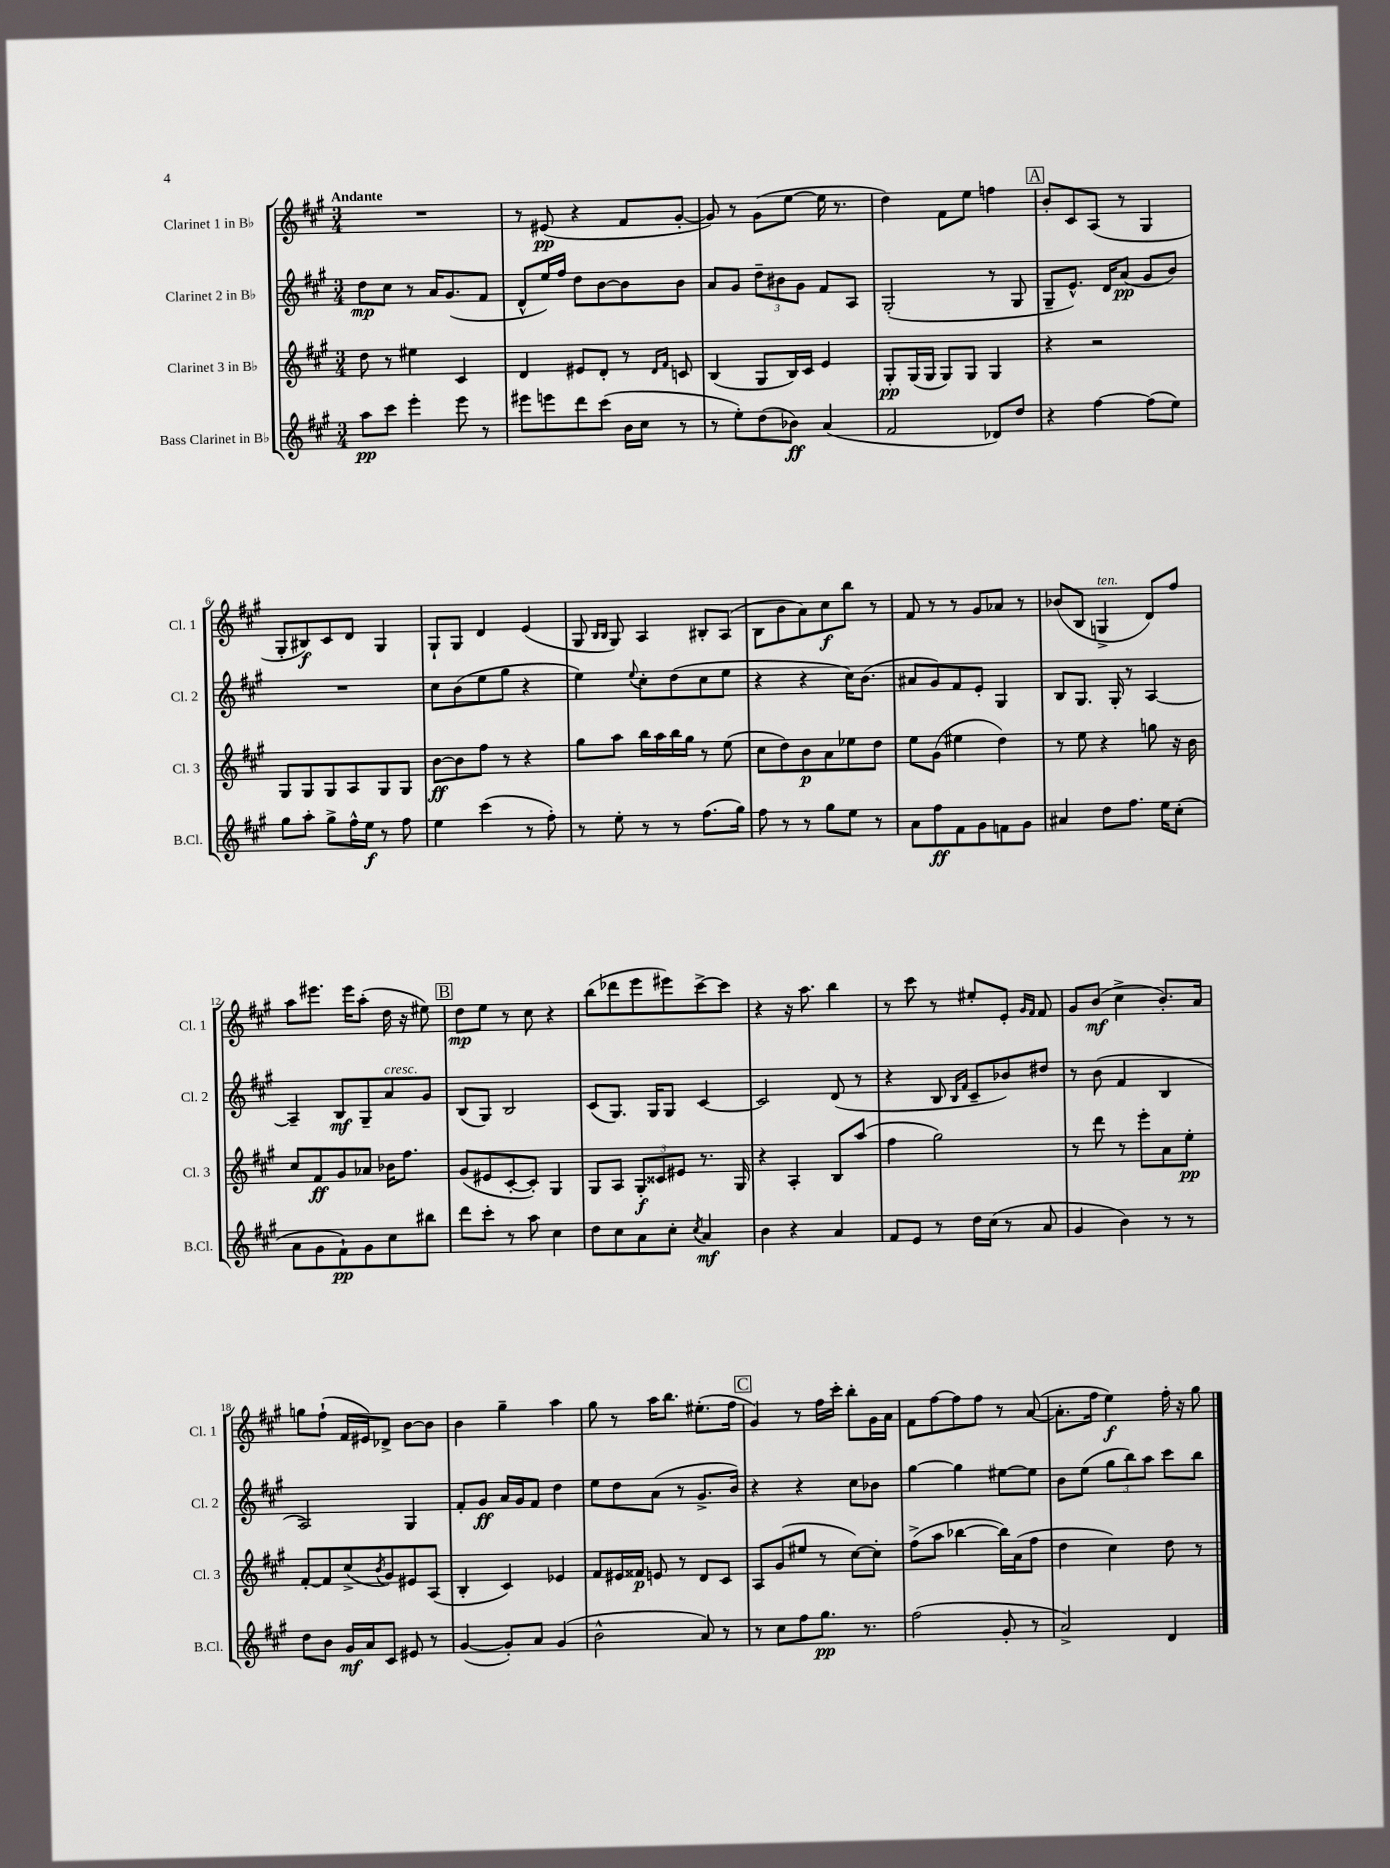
<<
\new StaffGroup <<
\new Staff = "s0" \with { instrumentName = "Clarinet 1 in Bb" shortInstrumentName = "Cl. 1" } {
    \clef treble \key a \major \numericTimeSignature \time 3/4 \tempo "Andante"
    R2. |
    r8 eis'8\pp( r4 fis'8 gis'8~-. |
    gis'8) r8 gis'8( e''8~ e''16 r8. |
    d''4) fis'8 e''8 f''4 |
    \mark \markup { \box "A" } b'8-. cis'8 a8( r8 gis4 |
    gis8-. bis8\f) cis'8 d'8 gis4 |
    gis8-! gis8 d'4 e'4( |
    gis8 \grace { b16 b16 } gis8) a4 bis8-. a8( |
    b8 b'8 a'8) cis''8\f b''8 r8 |
    fis'8 r8 r8 gis'8 aes'8 r8 |
    bes'8( b8 g4->^\markup { \italic "ten." } d'8) fis''8 |
    a''8 eis'''8. eis'''16 a''8-.( d''16 r16 eis''8) |
    \mark \markup { \box "B" } d''8\mp e''8 r8 cis''8 r4 |
    b''8( des'''8 e'''8 eis'''8) cis'''8~-> cis'''8 |
    r4 r16 a''8. b''4 |
    r8 cis'''8 r8 eis''8-. e'8-. \grace { gis'16 fis'16 } fis'8 |
    gis'8 b'8\mf( cis''4-> b'8.-.) a'16 |
    g''8 fis''8-!( fis'16 eis'16) des'8-> b'8~ b'8 |
    b'4 gis''4-- a''4 |
    gis''8 r8 a''16 b''8. eis''8.-.( fis''16 |
    \mark \markup { \box "C" } gis'4) r8 fis''16 cis'''16-. b''8-. gis'16 a'16 |
    fis'8 fis''8~ fis''8 fis''8 r8 a'8~( |
    a'8.-. fis''16 e''4\f) fis''16-. r16 gis''8 \bar "|." |
}
\new Staff = "s1" \with { instrumentName = "Clarinet 2 in Bb" shortInstrumentName = "Cl. 2" } {
    \clef treble \key a \major \numericTimeSignature \time 3/4
    d''8\mp cis''8 r8 a'16 gis'8.( fis'8 |
    d'8-^ e''16) fis''16 d''8 b'8~ b'8 b'8 |
    a'8 gis'8 \tuplet 3/2 { d''8-- bis'8 gis'8 } fis'8 a8 |
    gis2-.( r8 gis8 |
    \mark \markup { \box "A" } gis8-- e'8.-^) d'16 a'8\pp( gis'8 b'8) |
    R2. |
    cis''8 b'8( e''8 gis''8 r4 |
    e''4) \appoggiatura { e''8 } cis''8-. d''8( cis''8 e''8 |
    r4 r4 cis''16) b'8.( |
    ais'8 gis'8) fis'8 e'8-. gis4 |
    b8 gis8. gis16-. r8 a4~ |
    a4-- b8\mf gis8-- a'8^\markup { \italic "cresc." } gis'8 |
    \mark \markup { \box "B" } b8( gis8) b2 |
    cis'8( gis8.) gis16 gis8 cis'4~ |
    cis'2 d'8( r8 |
    r4 b8 \grace { b16 fis'16 } cis'8-- bes'8) dis''8 |
    r8 b'8( fis'4 b4 |
    a2) gis4 |
    fis'8-. gis'8\ff a'16 gis'16 fis'8 d''4 |
    e''8 d''8 a'8( r8 gis'8.-> b'16) |
    \mark \markup { \box "C" } r4 r4 cis''8 bes'8 |
    gis''4~ gis''4 eis''8~ eis''8 |
    b'8 e''8( \tuplet 3/2 { gis''8 b''8) a''8 } cis'''8 b''8 \bar "|." |
}
\new Staff = "s2" \with { instrumentName = "Clarinet 3 in Bb" shortInstrumentName = "Cl. 3" } {
    \clef treble \key a \major \numericTimeSignature \time 3/4
    d''8 r8 eis''4 cis'4 |
    d'4 eis'8 d'8-. r8 \grace { d'16 fis'16 } c'8 |
    b4( gis8 b16) cis'16 e'4 |
    gis8-.\pp gis16( gis16 gis8) gis8 gis4 |
    \mark \markup { \box "A" } r4 r2 |
    gis8 gis8 gis8 a8 gis8 gis8 |
    b'8~\ff b'8 fis''8 r8 r4 |
    gis''8 a''8 b''16 a''16 b''16 gis''16 r8 e''8( |
    cis''8 d''8) b'8\p a'8 ees''8 d''8 |
    e''8 gis'8( eis''4 d''4) |
    r8 e''8 r4 g''8 r16 b'16 |
    cis''8 fis'8\ff gis'8 aes'8 bes'16 fis''8. |
    \mark \markup { \box "B" } gis'8( eis'8 cis'8~-. cis'8-.) gis4 |
    gis8 a8 \tuplet 3/2 { gis8-.\f cisis'8 eis'8 } r8. gis16 |
    r4 a4-. b8 a''8( |
    fis''4 gis''2) |
    r8 d'''8 r8 e'''8-. a'8 e''8-.\pp |
    fis'8~-. fis'8 cis''8->( \acciaccatura { b'8 } gis'8) eis'8 a8( |
    b4-. cis'4) ees'4 |
    fis'8 eis'16 fisis'16\p e'8 r8 d'8 cis'8 |
    \mark \markup { \box "C" } a8 gis'8( eis''8 r8 cis''8~) cis''8-. |
    fis''8->( a''8 bes''4~ bes''16) a'16( fis''8 |
    d''4 cis''4) d''8 r8 \bar "|." |
}
\new Staff = "s3" \with { instrumentName = "Bass Clarinet in Bb" shortInstrumentName = "B.Cl." } {
    \clef treble \key a \major \numericTimeSignature \time 3/4
    a''8\pp cis'''8 e'''4-. e'''8 r8 |
    eis'''8 e'''8 d'''8 cis'''8( b'16 cis''16 r8 |
    r8 e''8-.) d''8( bes'8\ff) a'4( |
    fis'2 des'8) d''8 |
    \mark \markup { \box "A" } r4 fis''4~ fis''8( e''8) |
    gis''8 a''8-. gis''8-> fis''16-^ e''16\f r8 fis''8 |
    e''4 cis'''4( r8 fis''8-.) |
    r8 e''8-. r8 r8 fis''8.( gis''16) |
    fis''8 r8 r8 gis''8 e''8 r8 |
    a'8 fis''8\ff fis'8 gis'8 f'8 gis'8 |
    ais'4 d''8 fis''8. e''16 cis''8-.( |
    a'8 gis'8 fis'8-!\pp) gis'8 cis''8 bis''8 |
    \mark \markup { \box "B" } d'''8 cis'''8-. r8 a''8 cis''4 |
    d''8 cis''8 a'8 cis''8-. \acciaccatura { cis''8 } a'4\mf |
    b'4 r4 a'4 |
    fis'8 e'8 r8 d''16 cis''16( r8 a'8 |
    gis'4 b'4) r8 r8 |
    d''8 b'8 gis'16\mf a'16 cis'8 eis'8 r8 |
    gis'4~( gis'8-.) a'8 gis'4( |
    b'2-^ a'8) r8 |
    \mark \markup { \box "C" } r8 cis''8 fis''8 gis''8.\pp r8. |
    fis''2( gis'8-. r8 |
    a'2->) d'4 \bar "|." |
}
>>
>>
